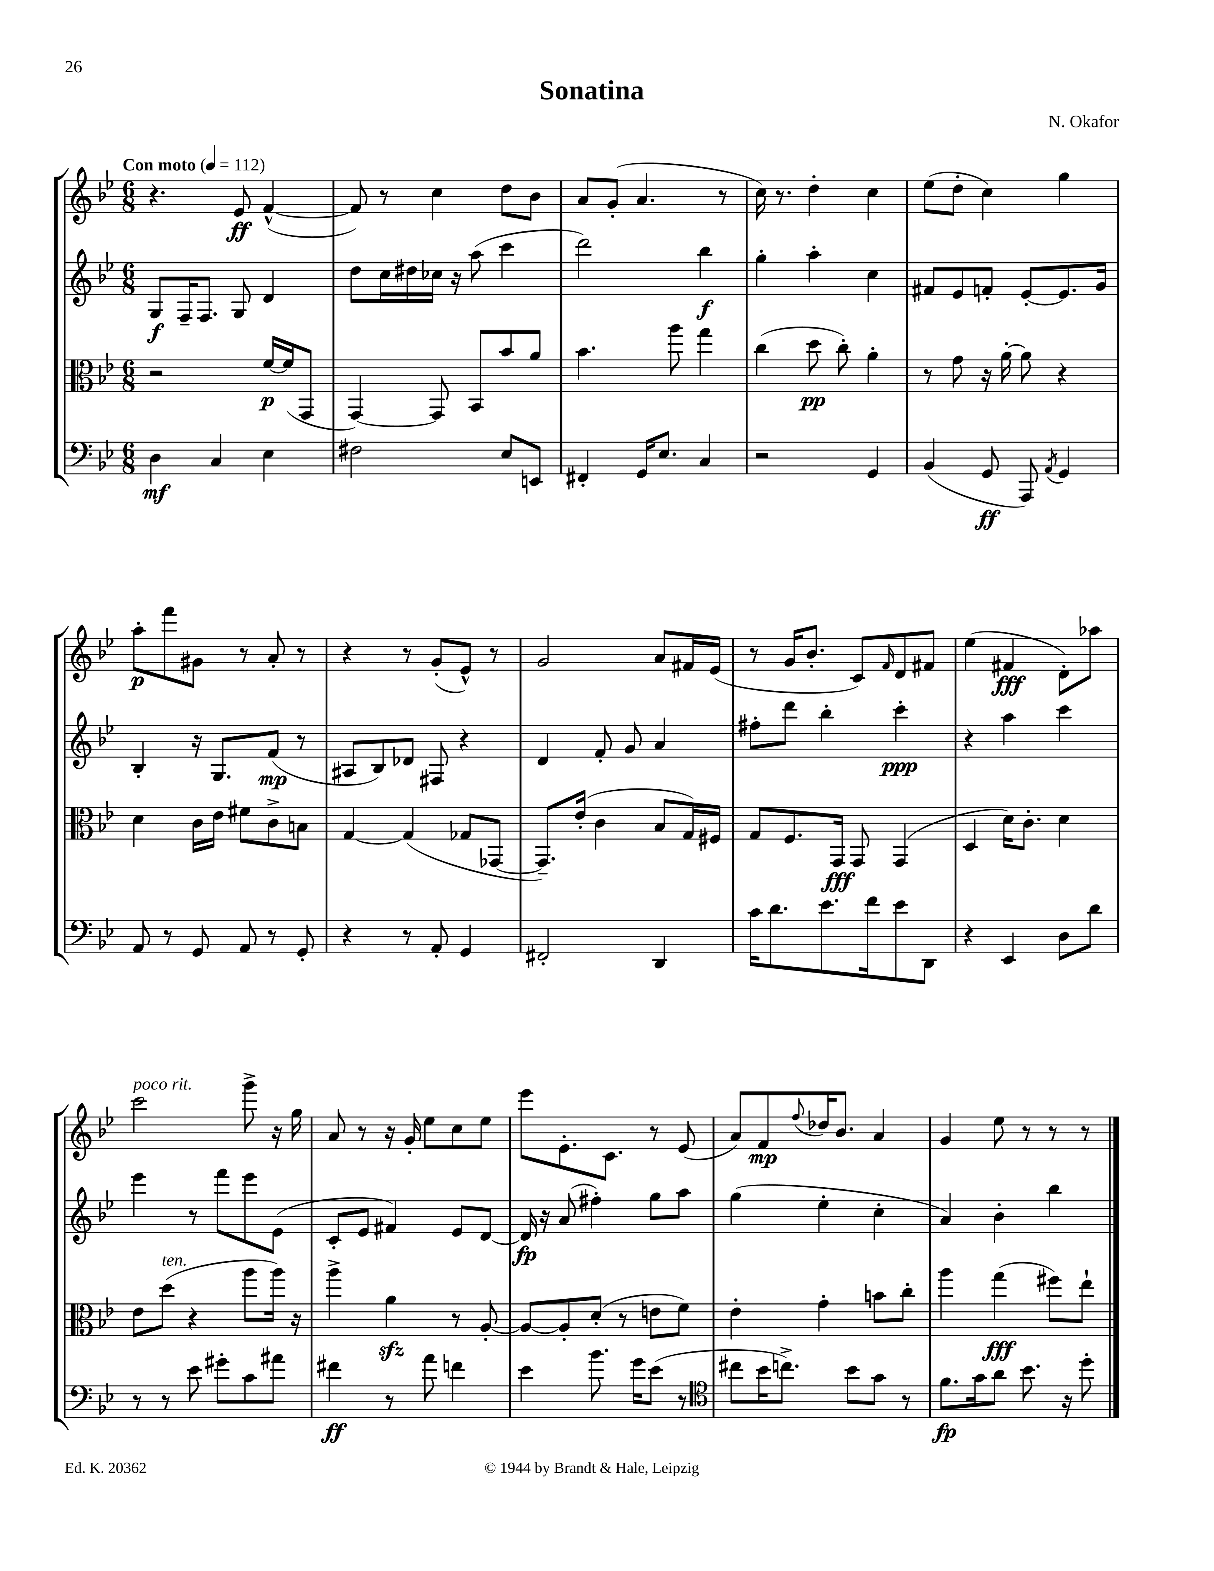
\header { title = "Sonatina" composer = "N. Okafor" }
<<
\new StaffGroup <<
\new Staff = "s0" {
    \clef treble \key bes \major \numericTimeSignature \time 6/8 \tempo "Con moto" 4 = 112
    r4. ees'8\ff f'4~-^( |
    f'8) r8 c''4 d''8 bes'8 |
    a'8 g'8-.( a'4. r8 |
    c''16) r8. d''4-. c''4 |
    ees''8( d''8-. c''4) g''4 |
    a''8-.\p f'''8 gis'8 r8 a'8-. r8 |
    r4 r8 g'8-.( ees'8-^) r8 |
    g'2 a'8 fis'16 ees'16( |
    r8 g'16 bes'8.-. c'8) \grace { f'16 } d'8 fis'8 |
    ees''4( fis'4\fff d'8-.) aes''8 |
    c'''2^\markup { \italic "poco rit." } g'''8-> r16 g''16 |
    a'8 r8 r16 g'16-. ees''8 c''8 ees''8 |
    ees'''8 ees'8.-. c'8. r8 ees'8( |
    a'8) f'8\mp \appoggiatura { f''8 } des''16 bes'8. a'4 |
    g'4 ees''8 r8 r8 r8 \bar "|." |
}
\new Staff = "s1" {
    \clef treble \key bes \major \numericTimeSignature \time 6/8
    g8\f f16-- f8. g8 d'4 |
    d''8 c''16 dis''16 ces''16 r16 a''8( c'''4 |
    d'''2) bes''4\f |
    g''4-. a''4-. c''4 |
    fis'8 ees'8 f'8-. ees'8~-. ees'8. g'16 |
    bes4-. r16 g8. f'8\mp( r8 |
    ais8 bes8) des'8 fis8 r4 |
    d'4 f'8-. g'8 a'4 |
    fis''8-. d'''8 bes''4-. c'''4-.\ppp |
    r4 a''4 c'''4 |
    ees'''4 r8 f'''8 ees'''8 ees'8( |
    c'8-. ees'8 fis'4) ees'8 d'8~ |
    d'16\fp r16 a'8( fis''4-.) g''8 a''8 |
    g''4( ees''4-. c''4-. |
    a'4) bes'4-. bes''4 \bar "|." |
}
\new Staff = "s2" {
    \clef alto \key bes \major \numericTimeSignature \time 6/8
    r2 f'16~\p f'16( g,8 |
    g,4~) g,8 bes,8 bes'8 a'8 |
    bes'4. a''8 g''4 |
    c''4( d''8\pp c''8-.) a'4-. |
    r8 g'8 r16 a'16~-. a'8 r4 |
    d'4 c'16 ees'16 fis'8 c'8-> b8 |
    g4~ g4( ges8 ges,8~ |
    ges,8.--) ees'16-.( c'4 bes8 g16) fis16 |
    g8 f8. g,16\fff g,8 g,4( |
    d4 d'16) c'8.-. d'4 |
    ees'8 d''8^\markup { \italic "ten." }( r4 a''8 a''16) r16 |
    a''4-> a'4\sfz r8 a8~-. |
    a8~ a8-. d'8-.( r8 e'8 f'8) |
    ees'4-. g'4-. b'8 c''8-. |
    a''4 g''4\fff( fis''8) ees''8-! \bar "|." |
}
\new Staff = "s3" {
    \clef bass \key bes \major \numericTimeSignature \time 6/8
    d4\mf c4 ees4 |
    fis2 ees8 e,8 |
    fis,4-. g,16 ees8. c4 |
    r2 g,4 |
    bes,4( g,8\ff a,,8) \acciaccatura { a,8 } g,4 |
    a,8 r8 g,8 a,8 r8 g,8-. |
    r4 r8 a,8-. g,4 |
    fis,2-. d,4 |
    c'16 d'8. ees'8. f'16 ees'8 d,8 |
    r4 ees,4 d8 d'8 |
    r8 r8 ees'8 gis'8-. c'8 ais'8 |
    fis'4\ff r8 a'8 f'4 |
    ees'4 bes'8. g'16 ees'8( r8 |
    \clef tenor cis''8 bes'16 c''8.->) bes'8 g'8 r8 |
    f'8.\fp g'16 a'8 bes'8. r16 d''8-. \bar "|." |
}
>>
>>
\layout { \context { \Score \remove "Bar_number_engraver" } }
